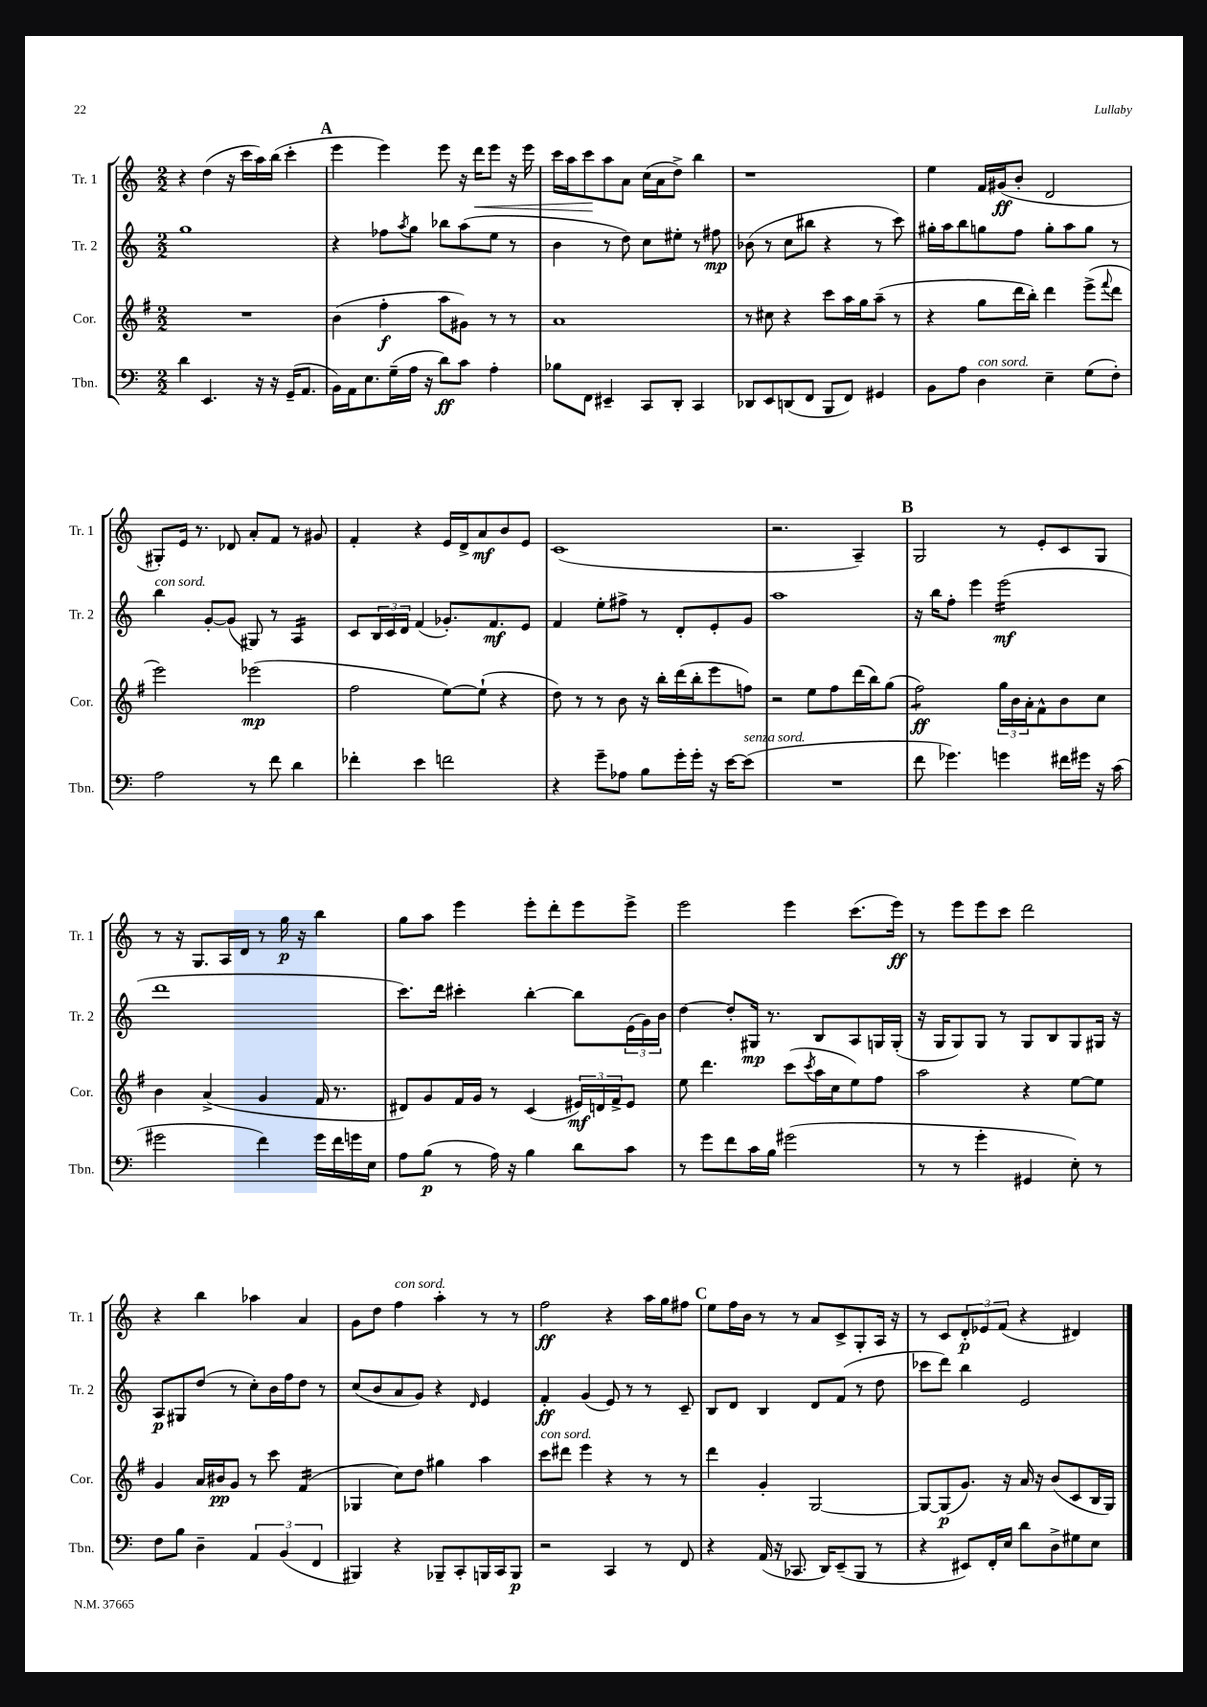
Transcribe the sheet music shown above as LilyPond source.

<<
\new StaffGroup <<
\new Staff = "s0" \with { instrumentName = "Tr. 1" shortInstrumentName = "Tr. 1" } {
    \clef treble \key c \major \numericTimeSignature \time 2/2
    r4 d''4( r16 c'''16 a''16) b''16( c'''4-. |
    \mark \markup { \bold "A" } e'''4 e'''4) e'''8 r16 d'''16\< e'''8 r16 e'''16 |
    c'''16 a''16 c'''8\! a''8 a'8 c''16( a'16 d''8->) b''4 |
    r1 |
    e''4 f'16 gis'16\ff( b'8-. d'2 |
    gis8-.) e'16 r8. des'8 a'8-. f'8 r8 gis'8 |
    f'4-. r4 e'16 d'16-> a'8\mf b'8 e'8 |
    c'1( |
    r2. a4--) |
    \mark \markup { \bold "B" } g2 r8 e'8-. c'8 g8 |
    r8 r16 g8. a16 d'16 r8 g''16\p r16 b''4 |
    g''8 a''8 e'''4 e'''8-. d'''8-. e'''8 e'''8-> |
    e'''2 e'''4 c'''8.( e'''16\ff) |
    r8 e'''8 e'''8 c'''8 d'''2 |
    r4 b''4 aes''4 a'4 |
    g'8 d''8 f''4^\markup { \italic "con sord." } a''4-. r8 r8 |
    f''2\ff r4 a''16 g''16 fis''8 |
    \mark \markup { \bold "C" } e''8 f''16 b'16 r8 r8 a'8 c'8-> g8-. a16 r16 |
    r8 c'8 \tuplet 3/2 { d'8-.\p ees'8 f'8( } r4 dis'4) \bar "|." |
}
\new Staff = "s1" \with { instrumentName = "Tr. 2" shortInstrumentName = "Tr. 2" } {
    \clef treble \key c \major \numericTimeSignature \time 2/2
    g''1 |
    \mark \markup { \bold "A" } r4 fes''8 \acciaccatura { a''8 } g''8 bes''8 a''8( e''8 r8 |
    b'4 r8 d''8) c''8 eis''8-. r8 fis''8\mp |
    bes'8( r8 c''8 bis''8 r4 r8 c'''8) |
    gis''16-. a''16 b''8 g''8 f''8 g''8-. a''8 g''8 r8 |
    b''4^\markup { \italic "con sord." } g'8~-. g'8( gis8) r8 a4:16 |
    c'8 \tuplet 3/2 { b16 c'16 d'16 } f'4( ges'8.-.) f'8.\mf e'8 |
    f'4 e''8-. fis''8-> r8 d'8-. e'8-. g'8 |
    a''1 |
    \mark \markup { \bold "B" } r16 b''16 f''8-. e'''4 e'''2:16\mf( |
    d'''1 |
    c'''8.) d'''16 cis'''4-. b''4~-. b''8 \tuplet 3/2 { e'16( g'16) b'16 } |
    d''4~ d''8-. gis16\mp r8. b8 a8 g16 g16-.( |
    r16 g16 g8) g8 r8 g8 b8 g8 gis16 r16 |
    a8\p gis8 d''8( r8 c''8-.) b'16 f''16 d''8 r8 |
    c''8( b'8 a'8 g'8) r4 \grace { d'16 } e'4 |
    f'4-.\ff g'4( e'8) r8 r8 c'8-- |
    \mark \markup { \bold "C" } b8 d'8 b4 d'8 f'8( r8 d''8 |
    ces'''8 d'''8) b''4 e'2 \bar "|." |
}
\new Staff = "s2" \with { instrumentName = "Cor." shortInstrumentName = "Cor." } {
    \clef treble \key g \major \numericTimeSignature \time 2/2
    R1 |
    \mark \markup { \bold "A" } b'4( fis''4-.\f a''8 gis'8) r8 r8 |
    a'1 |
    r8 cis''8 r4 c'''8 a''16 g''16 a''8--( r8 |
    r4 g''8 d'''16 b''16-.) d'''4 e'''8->( \appoggiatura { fis'''8 } d'''8 |
    e'''2) ees'''2\mp( |
    fis''2 e''8~) e''8-!( r4 |
    d''8) r8 r8 b'8 r16 b''16-. d'''16( b''16-. e'''8 f''8) |
    r2 e''8 fis''8 d'''16( b''16) g''8( |
    \mark \markup { \bold "B" } fis''2:8\ff) \tuplet 3/2 { g''16 b'16 a'16-. } fis'8-^ b'8 c''8 |
    b'4 a'4->( g'4 fis'16 r8. |
    dis'8) g'8 fis'16 g'16 r8 c'4( \tuplet 3/2 { eis'16\mf) d'16 fis'16-> } eis'8 |
    e''8 d'''4. c'''8( \acciaccatura { c'''8 } a''16 c''16 e''8) fis''8 |
    a''2 r4 e''8~ e''8 |
    g'4 a'16 bis'16\pp g'8 r8 c'''8 fis'4:16( |
    ges4 c''8) d''8 gis''4 a''4 |
    c'''8^\markup { \italic "con sord." } dis'''8 e'''4 r4 r8 r8 |
    \mark \markup { \bold "C" } d'''4 g'4-. g2~ |
    g8~ g8\p( g'8.) r16 a'16 r16 b'8( c'8 b16 g16) \bar "|." |
}
\new Staff = "s3" \with { instrumentName = "Tbn." shortInstrumentName = "Tbn." } {
    \clef bass \key c \major \numericTimeSignature \time 2/2
    d'4 e,4. r16 r16 g,16--( a,8. |
    \mark \markup { \bold "A" } b,16) a,16 e8. g16--( a16 r16 d'8\ff) c'8 a4-. |
    bes8 f,8 eis,4-- c,8 d,8-. c,4 |
    des,8 e,8 d,8( f,8 b,,8 f,8) gis,4 |
    b,8 a8 d4^\markup { \italic "con sord." } e4-- g8( f8-.) |
    a2 r8 f'8 d'4 |
    fes'4-. e'4 f'2 |
    r4 g'8-- aes8 b8 g'16-. g'16-. r16 e'16~ e'8^\markup { \italic "senza sord." }( |
    R1 |
    \mark \markup { \bold "B" } f'8 ges'4.) g'4 fis'16 gis'16 r16 c'16( |
    gis'2 f'4) gis'16 f'16 g'16 e16 |
    a8 b8\p( r8 a16) r16 b4 d'8 c'8 |
    r8 g'8 f'8 c'16 b16 gis'2( |
    r8 r8 g'4-. gis,4 e8-.) r8 |
    f8 b8 d4-- \tuplet 3/2 { a,4 b,4( f,4 } |
    bis,,4) r4 bes,,8-- c,8-. b,,16 c,16 b,,8\p |
    r2 c,4 r8 f,8 |
    \mark \markup { \bold "C" } r4 a,16( r16 ces,8. d,16) e,8--( b,,8 r8 |
    r4 eis,8) f,16-. e16 d'8 d8-> gis8 e8 \bar "|." |
}
>>
>>
\layout { \context { \Score \remove "Bar_number_engraver" } }
